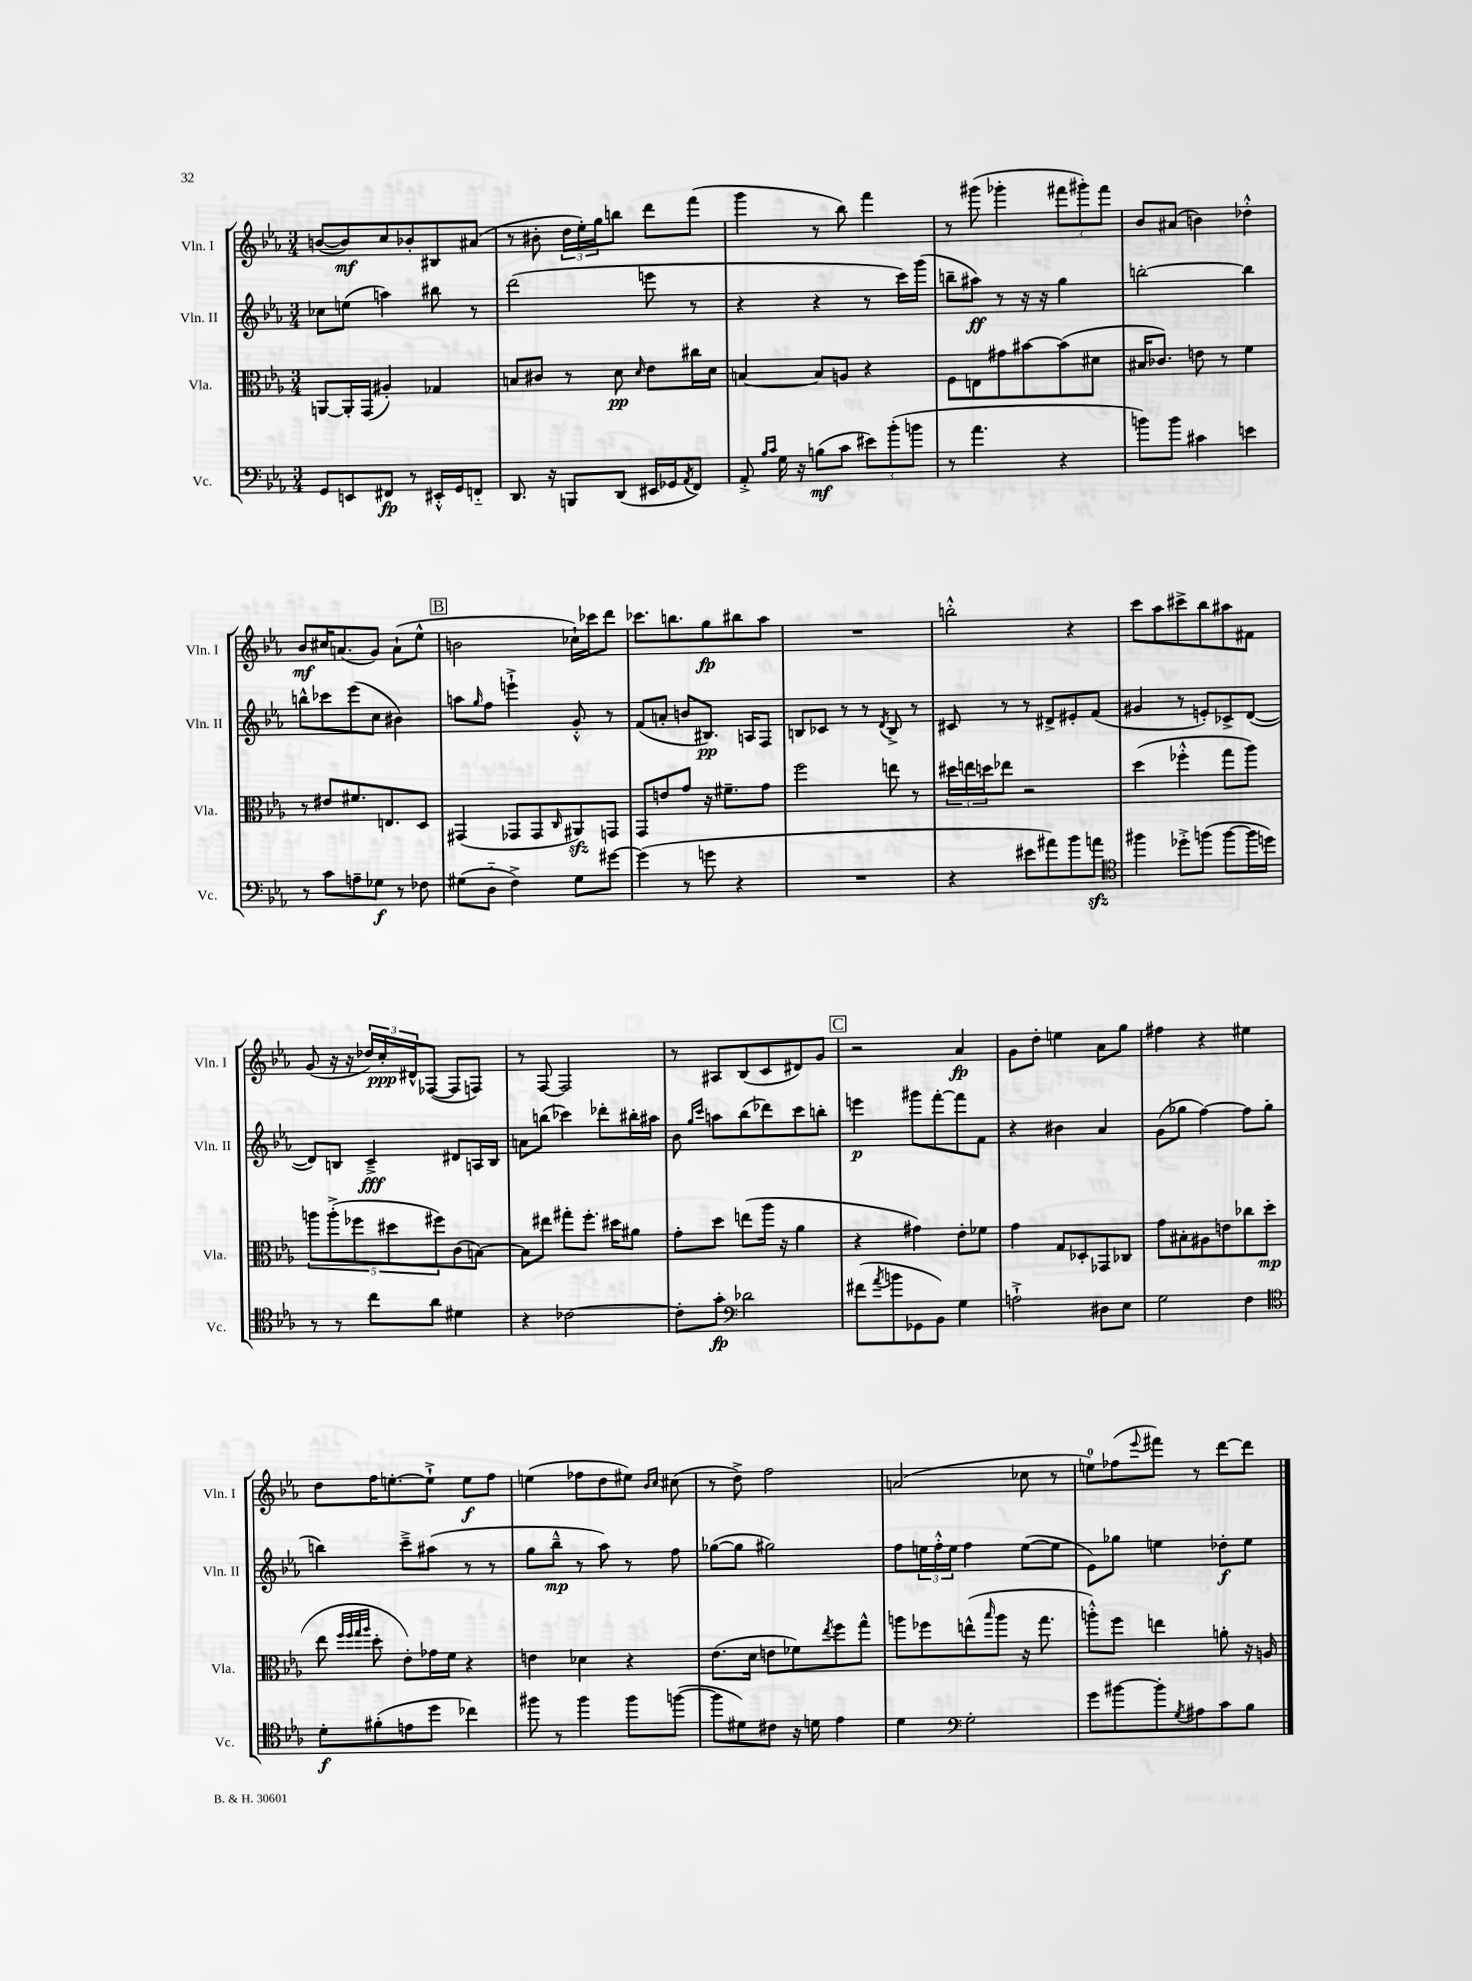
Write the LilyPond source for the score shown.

<<
\new StaffGroup <<
\new Staff = "s0" \with { instrumentName = "Vln. I" shortInstrumentName = "Vln. I" } {
    \clef treble \key ees \major \numericTimeSignature \time 3/4
    b'8~( b'8\mf) c''8 bes'8-. bis8 ais'8( |
    r8 bis'8-. \tuplet 3/2 { d''16 ees''16-.) g''16 } b''8 d'''8 f'''8( |
    g'''4 r8 bes''8) f'''4 |
    r8 gis'''8( ges'''4-. \tuplet 3/2 { fis'''8 gis'''8-.) fis'''8 } |
    bes'8 ais'8( b'4) des''4-.-^ |
    bes'8\mf cis''16 a'8.( g'8) a'8-!( ees''8-^ |
    \mark \markup { \box "B" } b'2 ces''16-!) ces'''16 d'''8 |
    ces'''8. b''8. g''8\fp bis''8 aes''8 |
    R2. |
    b''2-.-^ r4 |
    c'''8 aes''8 cis'''8-> bes''8 ais''8 fis'8 |
    g'8( r16 r16 \tuplet 3/2 { des''16) c''16-.\ppp dis'16-^ } fes8~( fes8 f8) |
    r8 f8~ f2 |
    r8 ais8 bes8( c'8 dis'8) g'8 |
    \mark \markup { \box "C" } r2 aes'4\fp |
    g'8 d''8-. e''4 aes'8 g''8 |
    fis''4 r4 eis''4 |
    d''8 f''16 e''8.~-. e''8-!-> e''8\f f''8 |
    e''4( fes''8 d''8 eis''8) \grace { bes'16 c''16 } cis''8( |
    r8 d''8->) f''2 |
    a'2( ces''8 r8 |
    e''8-0) fes''8( \appoggiatura { ees'''8 } fis'''8) r8 d'''8~ d'''8 \bar "|." |
}
\new Staff = "s1" \with { instrumentName = "Vln. II" shortInstrumentName = "Vln. II" } {
    \clef treble \key ees \major \numericTimeSignature \time 3/4
    ces''8 e''8( a''4) bis''8 r8 |
    d'''2( e'''8 r8 |
    r4 r4 r8 c'''16) g'''16( |
    b''8-- ais''8\ff) r8 r16 r16 g''4 |
    b''2~-. b''4 |
    b''8-^ ces'''8 ees'''8( c''8 bis'4) |
    \mark \markup { \box "B" } a''8 \grace { g''16 } f''8 e'''4-!-> g'8-.-^ r8 |
    f'8( a'8-. b'8 bis8.\pp) a16 f8 |
    b8 ces'8 r8 r8 \acciaccatura { d'8 } b8-> r8 |
    cis'8 r8 r8 dis'8-> eis'8-. f'8( |
    gis'4 r8 e'8-.) ces'8-> d'8~( |
    d'8) b8 c'4--->\fff dis'8 a16 b16 |
    a'8 b''8( ces'''4) des'''8-. bis''16-. ais''16 |
    bes'8 \grace { g''16 c'''16 } a''8 bes''8( des'''8) c'''8 b''8-. |
    \mark \markup { \box "C" } e'''4\p gis'''8 f'''8~-. f'''8 f'8 |
    r4 bis'4 aes'4 |
    g'8( ges''8 f''4~) f''8 ges''8( |
    b''4) c'''8---> ais''8( r8 r8 |
    g''8 bes''8---^\mp r8 aes''8) r8 f''8 |
    ges''8~( ges''8 gis''2) |
    f''8 \tuplet 3/2 { e''16 f''16-.-^ e''16 } f''4 e''8~( e''8 |
    ees'8) ges''8 e''4 des''8-.\f e''8 \bar "|." |
}
\new Staff = "s2" \with { instrumentName = "Vla." shortInstrumentName = "Vla." } {
    \clef alto \key ees \major \numericTimeSignature \time 3/4
    a,8~ a,16-. g,16( ais4-.) ges4 |
    b8 cis'8 r8 d'8\pp \grace { d'16 } ees'8 cis''16 d'16 |
    b4~ b8 a8 r4 |
    f8 e8 gis'8 bis'8~ bis'8( dis'8 |
    bis16 ces'8.) e'8 r8 f'4 |
    r8 eis'8 fis'8. e8. d8 |
    \mark \markup { \box "B" } gis,4( ges,8 ges,8 \grace { c16 } ais,8\sfz) g,8 |
    g,8 e'8 g'8 r16 fis'8.-- g'8 |
    f''2 e''8 r8 |
    \tuplet 3/2 { dis''16 e''16 d''16 } ees''8 r2 |
    d''4( fes''4-.-^ g''8 aes''8) |
    \tuplet 5/4 { a''8 a''8-.->( fes''8 dis''8 fis''8) } c'8( b8~) |
    b8 eis''8 gis''8-. f''8.-. dis''16 ais'8 |
    g'8-. d''8 e''8( aes''16 r16 aes'4 |
    \mark \markup { \box "C" } r4 gis'4) ees'8-. fes'8 |
    g'4 g8 des8-. ges,8 ces8 |
    g'8 bis8-. ais8 e'8 ces''8 d''8\mp( |
    ees''8 \grace { f''32 f''32 g''32 aes''32 } d''8-. ees'8-.) ges'16 f'16 r4 |
    e'4 des'4 r4 |
    ees'8.( d'16 e'8 fes'8) \acciaccatura { ees''8 } f''8 g''8-^ |
    a''8 fes''8 e''8-^( \grace { bes''16 } a''8 r16 g''8. |
    a''8-.-^) f''8 e''4 a'8-. r16 a16 \bar "|." |
}
\new Staff = "s3" \with { instrumentName = "Vc." shortInstrumentName = "Vc." } {
    \clef bass \key ees \major \numericTimeSignature \time 3/4
    g,8 e,8 fis,8\fp r8 eis,16-.-^ g,16 f,8-_ |
    d,8. r16 b,,8 d,8( eis,16 ges,16 \acciaccatura { aes,8 } f,8) |
    aes,8-.-> \grace { bes16 c'16 } g16 r16 b8\mf( c'8 \tuplet 3/2 { eis'8) bes'8-.( b'8 } |
    r8 aes'4. r4 |
    b'8) b'8 cis'4 e'4 |
    r8 c'8 a8-- ges8\f r8 fes8 |
    \mark \markup { \box "B" } gis8( d8-_ f4->) gis8 gis'8~ |
    gis'4( r8 g'8 r4 |
    R2. |
    r4 eis'8 ais'8) bes'8 a'8\sfz |
    \clef tenor fis''4 des''8-.-> f''8( f''8~ f''16 d''16) |
    r8 r8 c''8 aes'8 dis'4 |
    r4 ces'2~ |
    ces'8-. g'8-.\fp \clef bass des'2 |
    \mark \markup { \box "C" } fis'8( \acciaccatura { aes'8 } b'8 ges,8 bes,8) g4 |
    a2-!-> dis8 ees8 |
    g2 f4 |
    \clef tenor d'8-.\f fis'8-.( e'8 d''8 ces''4) |
    fis''8 r8 fis''4 fis''8 f''8~( |
    f''8 dis'8) cis'8 r16 d'16 ees'4 |
    d'4 \clef bass g2-. |
    g'8 bis'8~ bis'8-. \acciaccatura { g8 } ais8 c'8 bes8 \bar "|." |
}
>>
>>
\layout { \context { \Score \remove "Bar_number_engraver" } }
